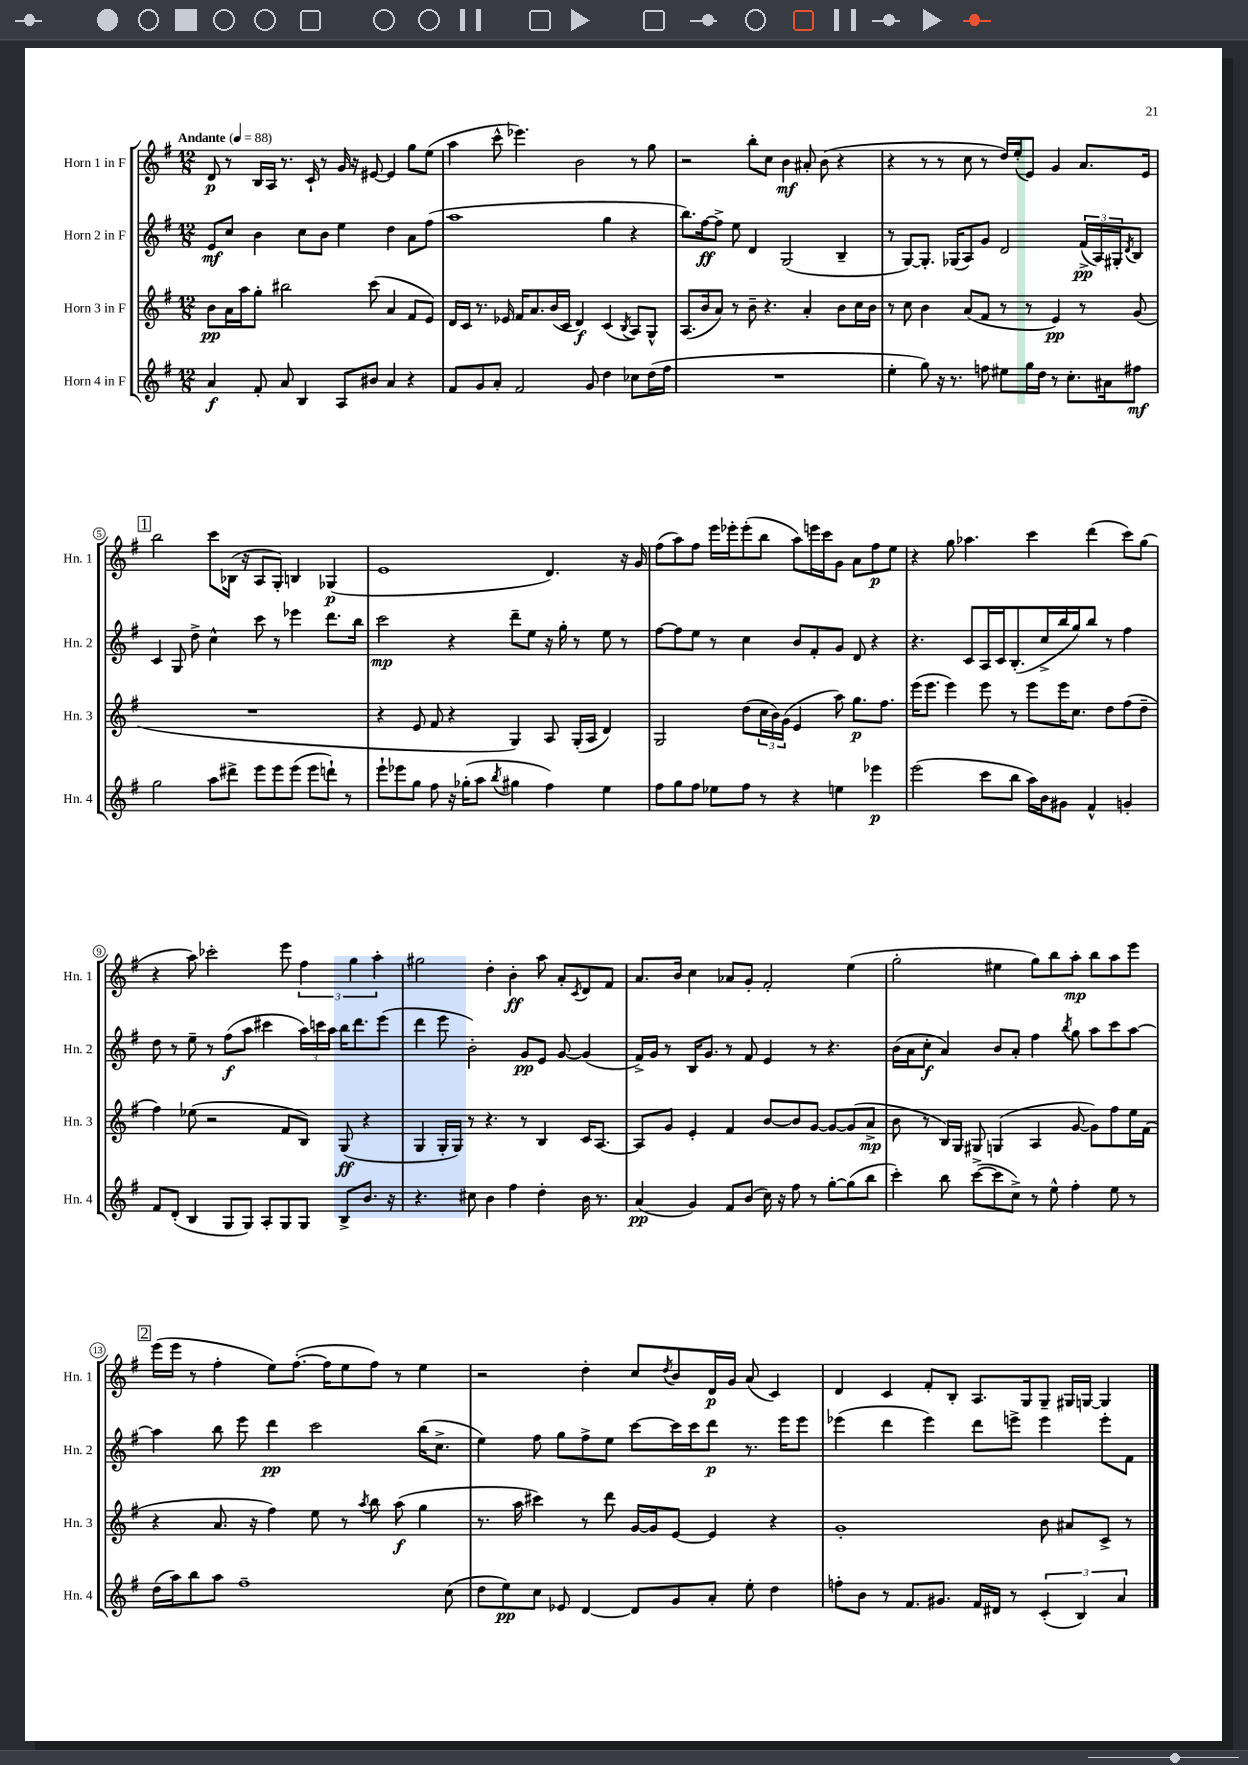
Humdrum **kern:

**kern	**kern	**kern	**kern
*staff4	*staff3	*staff2	*staff1
*clefG2	*clefG2	*clefG2	*clefG2
*k[f#]	*k[f#]	*k[f#]	*k[f#]
*M12/8	*M12/8	*M12/8	*M12/8
*MM88	*MM88	*MM88	*MM88
4a	8b	8e	8d
.	16a	8cc	8r
.	16aa	.	.
8f#'	8gg'	4b	16B
.	.	.	16A
8a	2bb#	.	8.r
4B	.	8cc	.
.	.	.	16c`
.	.	8b	8r
8A	.	4ee	16g
.	.	.	16r
8b#	(8ccc	.	[8e#
4a	4a	4dd	4e#]
4r	8f#	8a	8gg
.	8e)	(8ff#	(8ee
=	=	=	=
8f#	16d	1aa	4aa
.	16c	.	.
8g	8.r	.	.
8a'	.	.	8ccc^^
.	16e-	.	.
2f#	16f#	.	4.eee-)
.	8.a	.	.
.	(16b	.	.
.	16c	.	.
.	4d)	.	2b
8g	.	.	.
4dd	(4c	4gg	.
.	8qB	.	.
8cc-	8A)	4r	8r
(16dd	8G^^	.	8gg
16ff#	.	.	.
=	=	=	=
1.r	(8.A	8.bb)	2r
.	16b	[16ff#	.
.	8a)	8ff#^]	.
.	8r	8ee	.
.	8b~	4d	8bb'
.	4.r	.	8cc
.	.	(2G	4b
.	4a'	.	8a#'
.	.	.	(8b
.	8b	4B~	4r
.	16cc	.	.
.	16b	.	.
=	=	=	=
4ee'	8r	8r	4r
.	8cc	[8G)	.
8gg)	4b	8.G']	8r
16r	.	.	8r
8.r	.	(16G-	.
.	(8a	8A)	8cc
8ff	8f#	8g	8r
8ee#	8r	2d	16dd)
.	.	.	(16ee'
16gg	8r	.	8e)
16dd	.	.	.
8r	4e)	.	4g
8.cc'	.	.	.
.	8r	(24f#^	8.a
.	.	24A)	.
16a#	.	.	.
.	.	24G#'	.
.	.	8qd	.
8ff#	(8g	8B	.
.	.	.	16e
=	=	=	=
2gg	1.r	4c	2bb
.	.	8G	.
.	.	8dd^	.
8aa	.	4cc^^	8ccc
8ddd#^	.	.	(16B-
.	.	.	16r
8eee	.	8ccc	8A
8eee	.	8r	8G')
(8eee	.	4eee-	4B
8eee	.	.	.
8ddd`)	.	8.ddd	(4G-
8r	.	.	.
.	.	16bb	.
=	=	=	=
8eee`	4r	2ccc	1e
8eee-	.	.	.
8gg	8e	.	.
8ff#	8f#	.	.
16r	4r	4r	.
(16gg-'	.	.	.
8aa	.	.	.
8qbb	.	.	.
4gg#	4G)	8ddd~	.
.	.	8ee	.
4ff#)	8A	16r	4.d)
.	.	16gg'	.
.	(16G'	8r	.
.	16A	.	.
4ee	4d)	8ee	.
.	.	8r	16r
.	.	.	16g
=	=	=	=
8ff#	2G	[8ff#	(8ff#
8gg	.	8ff#]	8aa)
8ff#	.	8ee	8ff#
8ee-	.	8r	16eee
.	.	.	16eee-'
8ff#	(8dd	4cc	(8eee-'
8r	24cc	.	8bb
.	24b)	.	.
.	(24g	.	.
4r	4e	8b	8aa)
.	.	8f#'	16eee
.	.	.	16ccc
4ee	8aa)	8g	8g
.	8.gg	8d	8a
4eee-	.	4r	8ff#
.	8.ff#	.	.
.	.	.	8ee
=	=	=	=
(2eee	(16eee	4.r	4r
.	8.eee	.	.
.	4eee)	.	8gg
.	.	8c	4.aa-
8ccc	8eee	16A	.
.	.	16c	.
8bb	8r	(8.B'	.
16aa)	8eee	.	4ccc
16b	.	16cc^	.
8g#	16eee	16bb	.
.	8.cc	16gg)	.
4f#^^	.	8bb	(4ddd
.	8dd	8r	.
4g'	(8ff#	4ff#	8ccc)
.	8dd~	.	(8gg
=	=	=	=
8f#	4ff#)	8dd	4r
(8d'	.	8r	.
4B	(8ee-	8ee~	8aa)
.	2r	8r	2ccc-'
8G	.	(8ff#	.
8G)	.	8aa	.
8A'	.	4ccc#	.
8G	8f#	.	8eee
8G	8B)	24aa)	6ff#
.	.	24ccc	.
.	.	24aa	.
8B^	(8G	16bb	.
.	.	.	6gg
.	.	8.ddd	.
8.b	4r	.	.
.	.	.	6aa'
.	.	(8eee	.
16r	.	.	.
=	=	=	=
4.r	4G	4ddd	2gg#
.	16G'	8eee	.
.	16G)	.	.
8cc#	8r	2b')	.
4b	4.r	.	4dd'
4ff#	.	.	4b'
.	8r	8g	.
4dd'	4B	8e	8aa
.	.	[8g	8a'
.	.	.	8qc
16b	16c	(4g]	8d
8.r	[8.A	.	.
.	.	.	8f#
=	=	=	=
(4a	8A]	16f#^)	8.a
.	.	16g	.
.	8g	8r	.
.	.	.	16b
4g)	4e'	16B	4cc
.	.	8.g	.
8f#	4f#	8r	8a-
(8b	.	8f#	8g'
16cc)	[8b	4e	2f#'
16r	.	.	.
8ff#	8b]	.	.
8r	[8g	8r	.
[8gg'	8g_	4.r	.
(8gg]	(8g]	.	(4ee
8bb	8a^	.	.
=	=	=	=
4ccc')	8b	(16b	2gg'
.	.	16a	.
.	8r	8cc'	.
8bb	16B)	4a)	.
.	16G	.	.
([8ccc^	8G#	.	.
8ccc]	(4G	8b	4ee#
8cc^)	.	8a'	.
8r	4A	4ff#	8gg)
8ee^^	.	.	8bb
.	.	8qbb	.
4ff#'	[8g	8gg	8aa'
.	8g])	8aa	8bb
8ee	8ff#	8ccc	8aa
8r	16ee	[8aa	8eee
.	(16f#	.	.
=	=	=	=
(16dd	4r	4aa]	(16eee
16aa)	.	.	16eee
8bb	.	.	8r
8aa	8.a	8bb	4ff#'
1ff#~	.	8eee	.
.	16r	.	.
.	4ff#)	4ddd	8ee)
.	.	.	([8.ff#'
.	8ee	2ccc	.
.	.	.	16ff#]
.	8r	.	8ee
.	8qaa	.	.
.	8bb	.	8ff#)
.	(8aa	.	8r
.	4gg	(16bb	4ee
.	.	8.cc^	.
(8cc	.	.	.
=	=	=	=
8dd	8.r	4ee)	2r
8ee)	.	.	.
.	16aa	.	.
8cc	4ccc#)	8ff#	.
8e-	.	8gg	.
[4d	8r	8ff#^	4dd'
.	8ddd	8ee	.
8d]	[16g	[8ccc	8cc
.	16g]	.	.
.	.	.	8qdd
8g	[8e	16ccc]	8b
.	.	16ccc	.
8a'	4e]	8ddd	16d
.	.	.	16g
8ee'	.	8.r	(8a
4dd	4r	.	4c)
.	.	16eee	.
.	.	8eee	.
=	=	=	=
8ff'	1g'	(4eee-	4d
8b	.	.	.
8r	.	4ddd	4c
8.f#	.	.	.
.	.	4eee-)	8f#'
8.g#	.	.	.
.	.	.	8B'
16f#	.	8ddd	8.A
16d#	.	.	.
8r	.	8eee^	.
.	.	.	16G
(6c'	8b	4eee	8G~
.	8a#	.	16G#
6B)	.	.	.
.	.	.	[16G
.	8c^	8eee'	4G]
6a	.	.	.
.	8r	8f#	.
==	==	==	==
*-	*-	*-	*-
